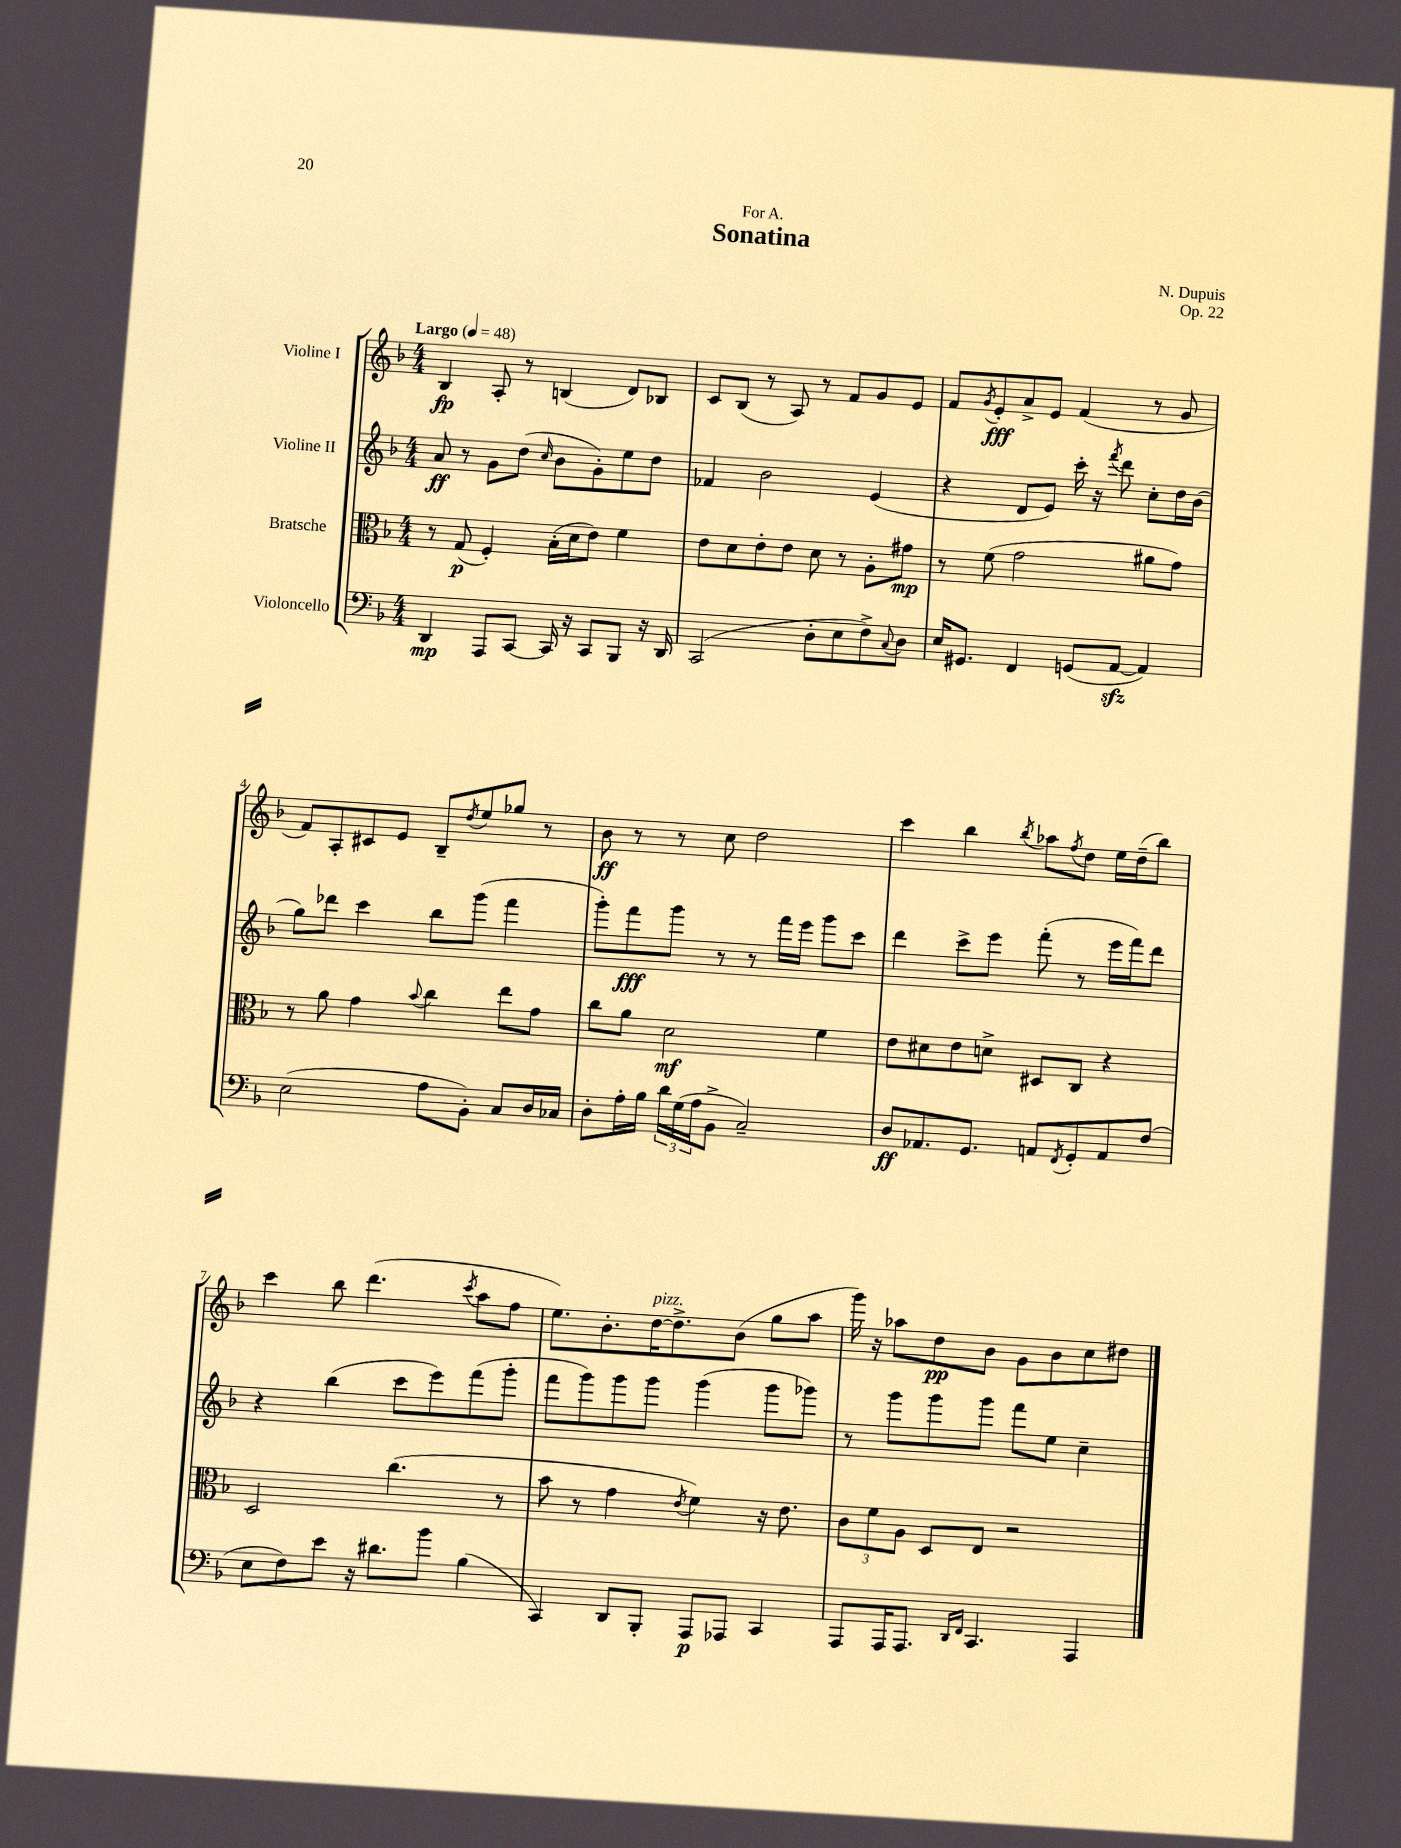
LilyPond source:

\header { title = "Sonatina" composer = "N. Dupuis" dedication = "For A." opus = "Op. 22" }
<<
\new StaffGroup <<
\new Staff = "s0" \with { instrumentName = "Violine I" } {
    \clef treble \key f \major \numericTimeSignature \time 4/4 \tempo "Largo" 4 = 48
    bes4\fp a8-. r8 b4( d'8) bes8 |
    c'8 bes8( r8 a8) r8 f'8 g'8 e'8 |
    f'8 \acciaccatura { g'8 } e'8-.\fff a'8-> e'8 f'4( r8 g'8 |
    f'8) a8-. cis'8 e'8 bes8-- \acciaccatura { d''8 } e''8 ges''8 r8 |
    bes'8\ff r8 r8 c''8 d''2 |
    c'''4 bes''4 \acciaccatura { bes''8 } aes''8 \acciaccatura { f''8 } d''8 e''16 d''16--( bes''8) |
    c'''4 bes''8 d'''4.( \acciaccatura { c'''8 } a''8 f''8 |
    e''8.) bes'8.-. d''16~^\markup { \italic "pizz." } d''8.-> bes'8( g''8 a''8 |
    g'''16) r16 aes''8 d''8\pp bes'8 g'8 bes'8 c''8 dis''8 \bar "|." |
}
\new Staff = "s1" \with { instrumentName = "Violine II" } {
    \clef treble \key f \major \numericTimeSignature \time 4/4
    a'8\ff r8 g'8 d''8( \grace { c''16 } bes'8 g'8-.) e''8 d''8 |
    fes'4 bes'2 e'4( |
    r4 d'8 e'8) c'''16-. r16 \acciaccatura { f'''8 } d'''8 c''8-. d''16 bes'16( |
    g''8) des'''8 c'''4 bes''8 g'''8( f'''4 |
    g'''8-.) f'''8\fff g'''8 r8 r8 f'''16 e'''16 g'''8 c'''8 |
    d'''4 c'''8-> e'''8 f'''8-.( r8 e'''16 f'''16) d'''8 |
    r4 bes''4( c'''8 e'''8) f'''8( g'''8-. |
    f'''8 g'''8) g'''8 g'''8 g'''4( g'''8 ges'''8) |
    r8 g'''8 g'''8 g'''8 f'''8 e''8 c''4-- \bar "|." |
}
\new Staff = "s2" \with { instrumentName = "Bratsche" } {
    \clef alto \key f \major \numericTimeSignature \time 4/4
    r8 g8\p( f4-.) bes16-.( d'16 e'8) f'4 |
    e'8 d'8 e'8-. e'8 d'8 r8 a8-. gis'8\mp |
    r8 f'8( g'2 ais'8 g'8) |
    r8 a'8 g'4 \appoggiatura { bes'8 } c''4 e''8 g'8 |
    c''8 a'8 d'2\mf f'4 |
    e'8 dis'8 e'8 d'8-> dis8 c8 r4 |
    d2 c''4.( r8 |
    bes'8 r8 g'4 \acciaccatura { e'8 } f'4) r16 e'8. |
    \tuplet 3/2 { c'8 f'8 a8 } d8 e8 r2 \bar "|." |
}
\new Staff = "s3" \with { instrumentName = "Violoncello" } {
    \clef bass \key f \major \numericTimeSignature \time 4/4
    d,4\mp a,,8 c,8~ c,16 r16 c,8 bes,,8 r16 d,16 |
    c,2( d8-. e8 f8->) \appoggiatura { c8 } d8 |
    e16 gis,8. f,4 g,8( a,8~\sfz a,4) |
    e2( a8 bes,8-.) c8 d16 ces16 |
    d8-. a16-. bes16 \tuplet 3/2 { d'16 g16( a16 } bes,8-> c2--) |
    d8\ff aes,8. g,8. a,8 \acciaccatura { f,8 } g,8-. a,8 f8( |
    e8 f8) e'8 r16 dis'8. bes'8 bes4( |
    c,4) d,8 bes,,8-. a,,8\p aes,,8 c,4 |
    a,,8 a,,16 a,,8. \grace { d,16 f,16 } c,4. a,,4 \bar "|." |
}
>>
>>
